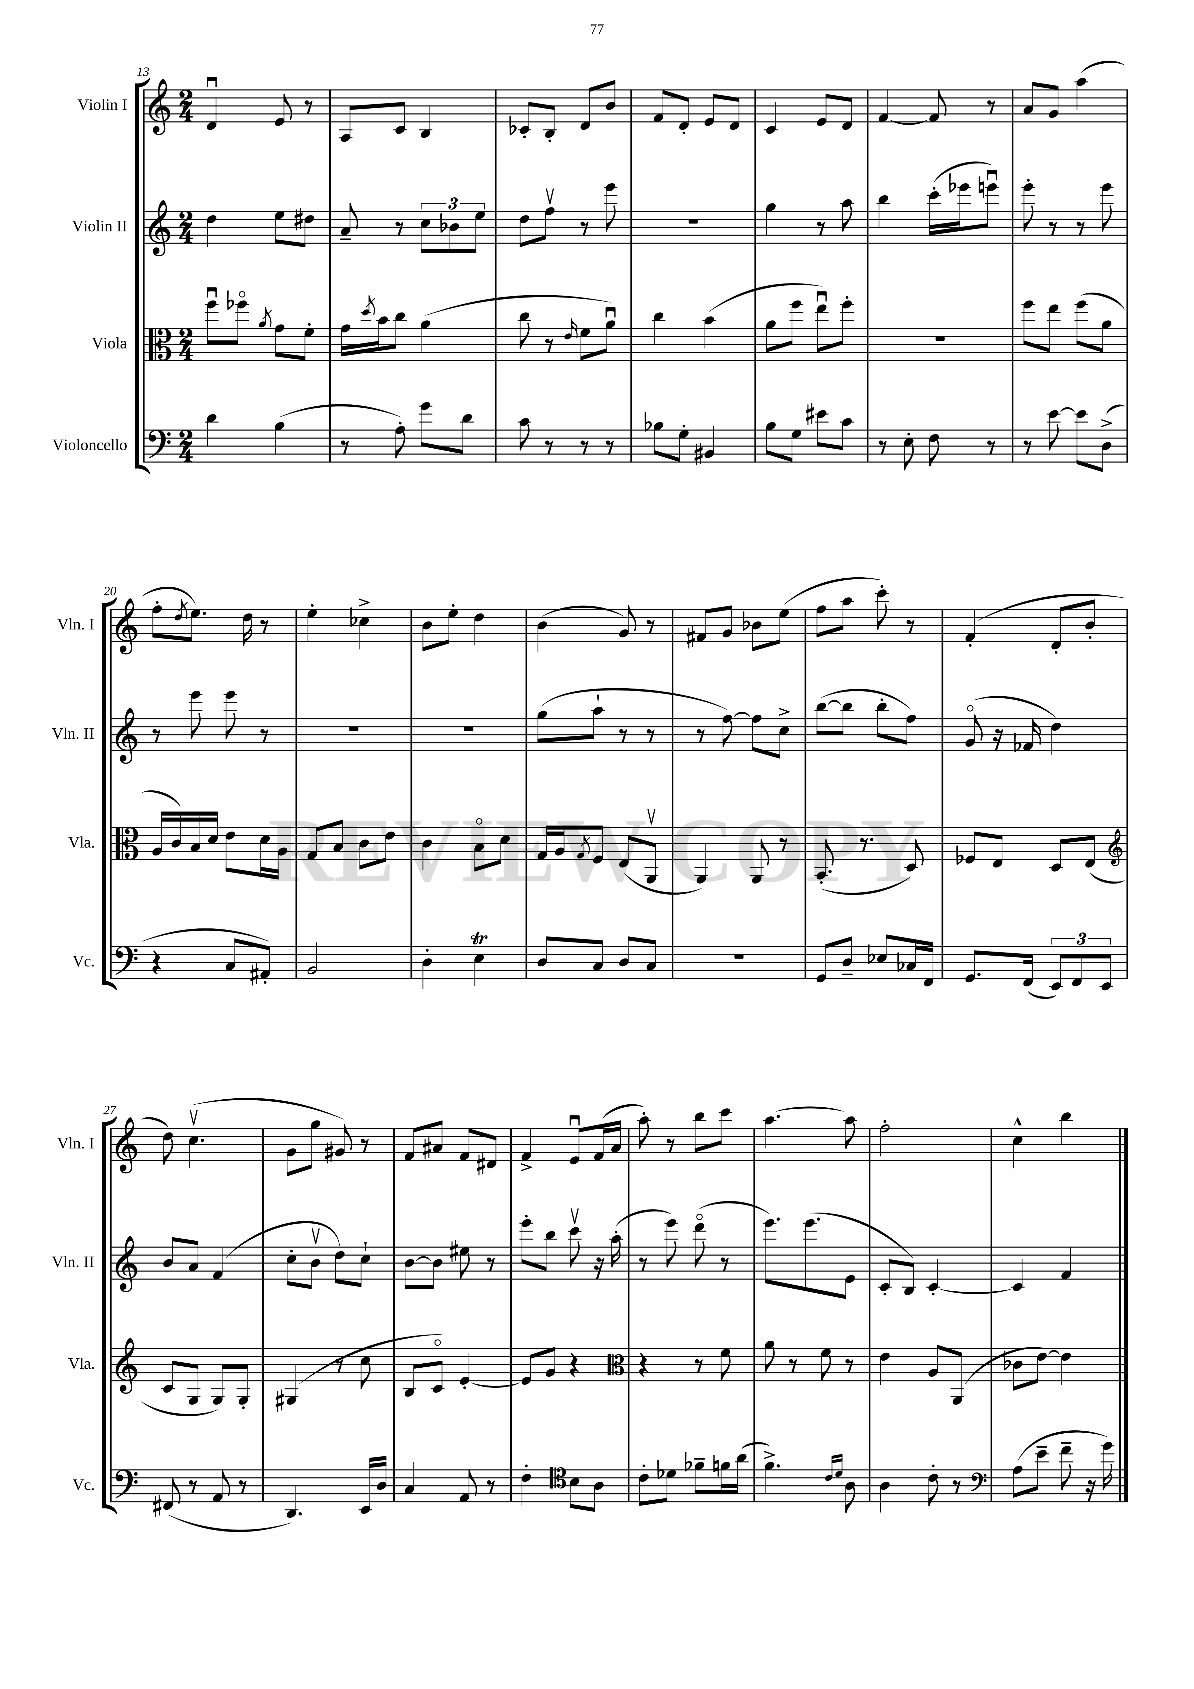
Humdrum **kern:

**kern	**kern	**kern	**kern
*staff4	*staff3	*staff2	*staff1
*clefF4	*clefC3	*clefG2	*clefG2
*k[]	*k[]	*k[]	*k[]
*M2/4	*M2/4	*M2/4	*M2/4
4d	8ffu	4dd	4du
.	8ff-o	.	.
.	8qa	.	.
(4B	8g	8ee	8e
.	8f'	8dd#	8r
=	=	=	=
8r	16g	8a~	8A
.	8qdd	.	.
.	16b	.	.
8A')	8cc	8r	8c
8g	(4a	12cc	4B
.	.	12b-	.
8d	.	.	.
.	.	12ee	.
=	=	=	=
8c	8cc	8dd	8c-'
8r	8r	8ffv	8B'
.	16qqe	.	.
8r	8f	8r	8d
8r	8au)	8eee	8b
=	=	=	=
8B-	4cc	2r	8f
8G'	.	.	8d'
4BB#	(4b	.	8e
.	.	.	8d
=	=	=	=
8B	8a	4gg	4c
8G	8ff	.	.
8e#	8eeu)	8r	8e
8c	8ff'	8aa	8d
=	=	=	=
8r	2r	4bb	[4f
8E'	.	.	.
8F	.	(16ccc'	8f]
.	.	16eee-	.
8r	.	8eeeu)	8r
=	=	=	=
8r	8ff	8eee'	8a
[8e	8ee	8r	8g
8e]	(8ff	8r	(4aa
(8D^	8a	8eee	.
=	=	=	=
4r	16A	8r	8ff'
.	16c)	.	.
.	.	.	8qdd
.	16B	8eee	8.ee)
.	16d	.	.
8C	8e	8eee	.
.	.	.	16dd
8AA#')	16d	8r	8r
.	16A	.	.
=	=	=	=
2BB	8G	2r	4ee'
.	8B	.	.
.	8c	.	4cc-^
.	8e	.	.
=	=	=	=
4D'	4c	2r	8b
.	.	.	8ee'
4E	8Bo	.	4dd
.	8d	.	.
=	=	=	=
8D	16G	(8gg	(4b
.	16A	.	.
.	8qG	.	.
8C	8F	8aa`	.
8D	(8E	8r	8g)
8C	8AAv	8r	8r
=	=	=	=
2r	4AA)	8r	8f#
.	.	[8ff)	8g
.	8AA	8ff]	8b-
.	8r	8cc^	(8ee
=	=	=	=
8GG	(8.BB'	([8bb	8ff
8D~	.	8bb]	8aa
.	8.r	.	.
8E-	.	8bb'	8ccc')
16C-	8D)	8ff)	8r
16FF	.	.	.
=	=	=	=
8.GG	8F-	(8go	(4f'
.	8E	16r	.
(16FF	.	16f-	.
12EE)	8D	4dd)	8d'
12FF	.	.	.
.	(8E	.	8b'
12EE	.	.	.
=	=	=	=
*	*clefG2	*	*
(8FF#	8c	8b	8dd)
8r	8G	8a	(4.ccv
8AA	8G)	(4f	.
8r	8G'	.	.
=	=	=	=
4.DD)	(4G#	8cc'	8g
.	.	8bv	8gg
.	8r	8dd)	8g#)
16EE	8cc	8cc`	8r
16D	.	.	.
=	=	=	=
4C	8B	[8b	8f
.	8co)	8b]	8a#
8AA	[4e'	8ee#	8f
8r	.	8r	8d#
=	=	=	=
4F'	8e]	8eee'	4f^
.	8g	8bb	.
*clefC4	*	*	*
8B	4r	8cccv	8eu
8A	.	16r	(16f
.	.	(16aa'	16a
=	=	=	=
*	*clefC3	*	*
8c'	4r	8r	8aa')
8d-	.	8eee)	8r
8f-~	8r	(8dddo	8bb
16f	8f	8r	8ccc
(16a	.	.	.
=	=	=	=
4.f^)	8a	8.eee)	[4.aa
.	8r	.	.
.	.	(8.eee	.
.	8f	.	.
16qqc	.	.	.
16qqd	.	.	.
8A	8r	8e	8aa]
=	=	=	=
4A	4e	8c'	2ff'
.	.	8B)	.
8c'	8A	[4c'	.
8r	(8AA	.	.
=	=	=	=
*clefF4	*	*	*
(8A	8c-	4c]	4cc^^
8e~	[8e)	.	.
8f~	4e]	4f	4bb
16r	.	.	.
16g)	.	.	.
==	==	==	==
*-	*-	*-	*-
